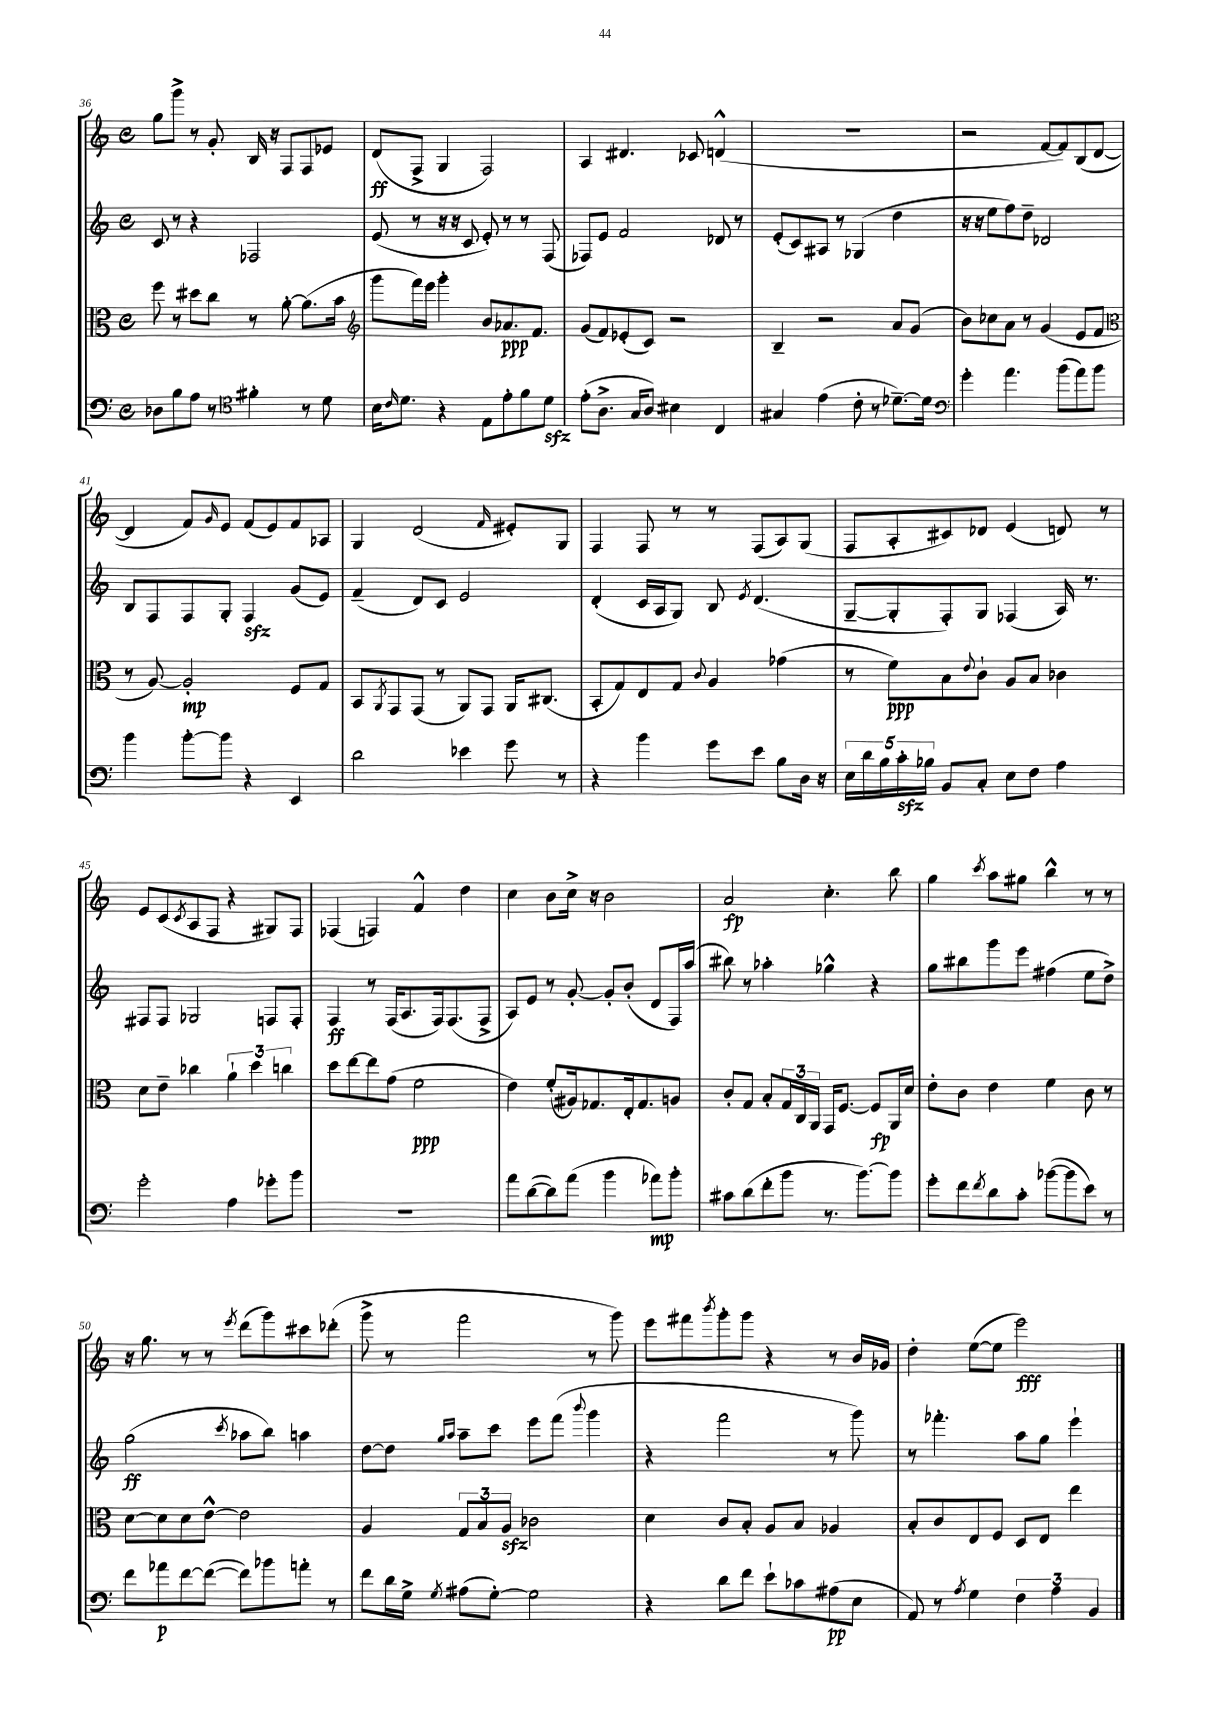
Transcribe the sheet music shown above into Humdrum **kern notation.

**kern	**kern	**kern	**kern
*staff4	*staff3	*staff2	*staff1
*clefF4	*clefC3	*clefG2	*clefG2
*k[]	*k[]	*k[]	*k[]
*M4/4	*M4/4	*M4/4	*M4/4
*met(c)	*met(c)	*met(c)	*met(c)
8D-\L	8ff\	8c/	8gg\L
8B\	8r	8r	8ggg^\J
8A\J	8dd#\L	4r	8r
8r	8cc\J	.	8g'/
*clefC4	*	*	*
4f#'\	8r	2F-/	16B/
.	.	.	16r
.	[8a'\	.	8F/L
8r	(8.a\]L	.	8F/
8d\	.	.	8e-/J
.	16b\Jk	.	.
=	=	=	=
*	*clefG2	*	*
16B\LK	8ggg\L	(8e/	(8d/L
16qqc/	.	.	.
8.d\J	.	.	.
.	16fff\L)	8r	8F^/J
.	16eee\JJ	.	.
4r	4ggg'\	16r	4G/
.	.	16r	.
.	.	8c/	.
8E\L	8b/L	8e'/)	2F/)
8e'\	8.a-/	8r	.
8f\	.	8r	.
.	8.f/J	.	.
8d\J	.	(8F/	.
=	=	=	=
(8e'\L	(8g/L	8F-/L)	4A/
8.A^\J	8f/)	8e/J	.
.	(8e-'/	2f/	4.d#/
16G/LK	.	.	.
8A/J)	8c/J)	.	.
4B#\	2r	.	.
.	.	.	8c-/
4C/	.	8d-/	(4d^^/
.	.	8r	.
=	=	=	=
4G#/	4B~/	(8e'/L	1r
.	.	8c/)	.
(4e\	2r	8A#/J	.
.	.	8r	.
8c'\	.	(4G-/	.
8r	.	.	.
[8.d-~\L)	8a/L	4dd\	.
.	(8g/J	.	.
16d-\]Jk	.	.	.
=	=	=	=
*clefF4	*	*	*
4g'\	8b\L)	16r	2r
.	.	16r	.
.	8cc-\	8ee\L	.
4.a\	8a\J	8ff\)	.
.	8r	8dd~\J	.
.	(4g/	2d-/	[8f/L
(8b\L	.	.	8f/])
8a\)	8e/L	.	(8B/
8b\J	8f/J	.	[8d/J
=	=	=	=
*	*clefC3	*	*
4b\	8r	8B/L	4d/]
.	[8A/)	8F/	.
[8b'\L	2A'/]	8F/	8f/L)
.	.	.	16qqg/
8b\]J	.	8G'/J	8e/J
4r	.	4F/	(8f/L
.	.	.	8e/)
4EE/	8F/L	(8g/L	8f/
.	8G/J	8e/J)	8A-/J
=	=	=	=
2d\	8BB/L	(4f~/	4G/
.	8qAA/	.	.
.	8GG/	.	.
.	(8GG/J	8d/L)	(2d/
.	8r	8c/J	.
4e-\	8AA/L)	2e/	.
.	8GG/J	.	.
.	.	.	16qqf/
8g\	16AA/LK	.	8e#'/L)
.	(8.C#/J	.	.
8r	.	.	8G/J
=	=	=	=
4r	8BB'/L	(4d'/	4F/
.	8G/)	.	.
4b\	8E/	16c/LL	8F/
.	.	16A/J	.
.	8G/J	8G/J)	8r
.	8qqc/	.	.
8g\L	4A/	8B/	8r
.	.	8qe/	.
8e\J	.	(4.d/	(8F/L
8B\L	(4g-\	.	8A/)
16D\Jk	.	.	(8G/J
16r	.	.	.
=	=	=	=
20E\LL	8r	[8G~/L	8F/L
20d\	.	.	.
20B\	.	.	.
.	8f\L)	8G'/]	8A'/
20c'\	.	.	.
20B-\JJ	.	.	.
8BB/L	8B\	8F'/)	8c#/)
.	8qqe/	.	.
8C'/J	8c`\J	8G/J	8d-/J
8E\L	8A/L	(4F-/	(4e/
8F\J	8B/J	.	.
4A\	4c-\	16A/)	8d/)
.	.	8.r	.
.	.	.	8r
=	=	=	=
2g'\	8d\L	8F#/L	8e/L
.	8e~\J	8F#/J	(8c/
.	.	.	8qc/
.	4cc-\	2G-/	8A/
.	.	.	8F/J
4A\	6a`\	.	4r
.	6dd\	.	.
8g-'\L	.	8F/L	8G#/L)
.	6cc\	.	.
8b\J	.	8F'/J	8F/J
=	=	=	=
1r	8dd\L	4F/	(4F-/
.	[8ee\	.	.
.	8ee\]	8r	4F/)
.	(8g\J	(16F/LK	.
.	.	8.A/	.
.	2f\	.	4f^^/
.	.	16F/k)	.
.	.	(8.F/	.
.	.	.	4dd\
.	.	8F^/J	.
=	=	=	=
8a\L	4e\)	8A/L)	4cc\
([8d\	.	8e/J	.
8d\])	(8f'/L	8r	8b\L
(8a\J	16A#/k)	[8g'/	16cc^\Jk
.	8.G-/	.	16r
4b\	.	8g'/]L	2b\
.	16E'/k	(8b'/J	.
.	8.G-/	.	.
8a-\L)	.	8d/L	.
8b'\J	8A/J	16F/L)	.
.	.	(16aa/JJ	.
=	=	=	=
8c#\L	8c'/L	8bb#\)	2a/
(8d\	8G/J	8r	.
8f'\	8B'/L	4aa-'\	.
8b\J	24G/L	.	.
.	24C/	.	.
.	24AA/JJ	.	.
8.r	16GG/LK	4gg-^^\	4.cc'\
.	[8.F/J	.	.
[8.b\L)	.	.	.
.	8F/]L	4r	.
8b\]J	16AA/L	.	8bb\
.	16d/JJ	.	.
=	=	=	=
8g'\L	8e'\L	8gg\L	4gg\
8f\	8c\J	8bb#\	.
8qf/	.	.	8qccc/
8d\	4e\	8ggg\	8aa\L
8c'\J	.	8eee\J	8gg#\J
([8b-\L	4f\	(4ff#\	4bb^^\
8b-\]	.	.	.
8e\J)	8c\	8ee\L	8r
8r	8r	8dd^\J)	8r
=	=	=	=
8f\L	[8d\L	(2gg\	16r
.	.	.	8.gg\
8a-\	8d\]	.	.
[8f\	8d\	.	8r
(8f\_J	[8e^^\J	.	8r
.	.	8qccc/	8qeee/
8f\]L)	2e\]	8aa-\L	(8ddd\L
8b-\	.	8bb\J)	8ggg\)
8a'\J	.	4aa\	8ccc#\
8r	.	.	(8ddd-'\J
=	=	=	=
8f\L	4A/	[8dd\L	8ggg^\
16d\L	.	8dd\]J	8r
16G^\JJ	.	.	.
.	.	16qqgg/LL	.
8qG/	.	16qqaa/JJ	.
(8A#\L	12G/L	8aa~\L	2fff\
.	12B/	.	.
[8G'\J)	.	8ccc\J	.
.	12A/J	.	.
2G\]	2c-\	8eee\L	.
.	.	(8fff\J	.
.	.	8qqbbb/	.
.	.	4ggg\	8r
.	.	.	8ggg\)
=	=	=	=
4r	4d\	4r	8eee\L
.	.	.	8fff#\
.	.	.	8qbbb/
8d\L	8c/L	2fff\	8ggg'\
8f\J	8B'/J	.	8ggg\J
8e`\L	8A/L	.	4r
8c-\	8B/J	.	.
(8A#\	4A-/	8r	8r
8E\J	.	8ggg\)	16b/LL
.	.	.	16g-/JJ
=	=	=	=
8AA/)	8B'/L	8r	4dd'\
8r	8c/	4.fff-'\	.
8qA/	.	.	.
4G\	8E/	.	([8ee\L
.	8F/J	.	8ee\]J
6F\	8D/L	8aa\L	2eee\)
.	8E/J	8gg\J	.
6A\	.	.	.
.	4ee\	4eee`\	.
6BB/	.	.	.
==	==	==	==
*-	*-	*-	*-
